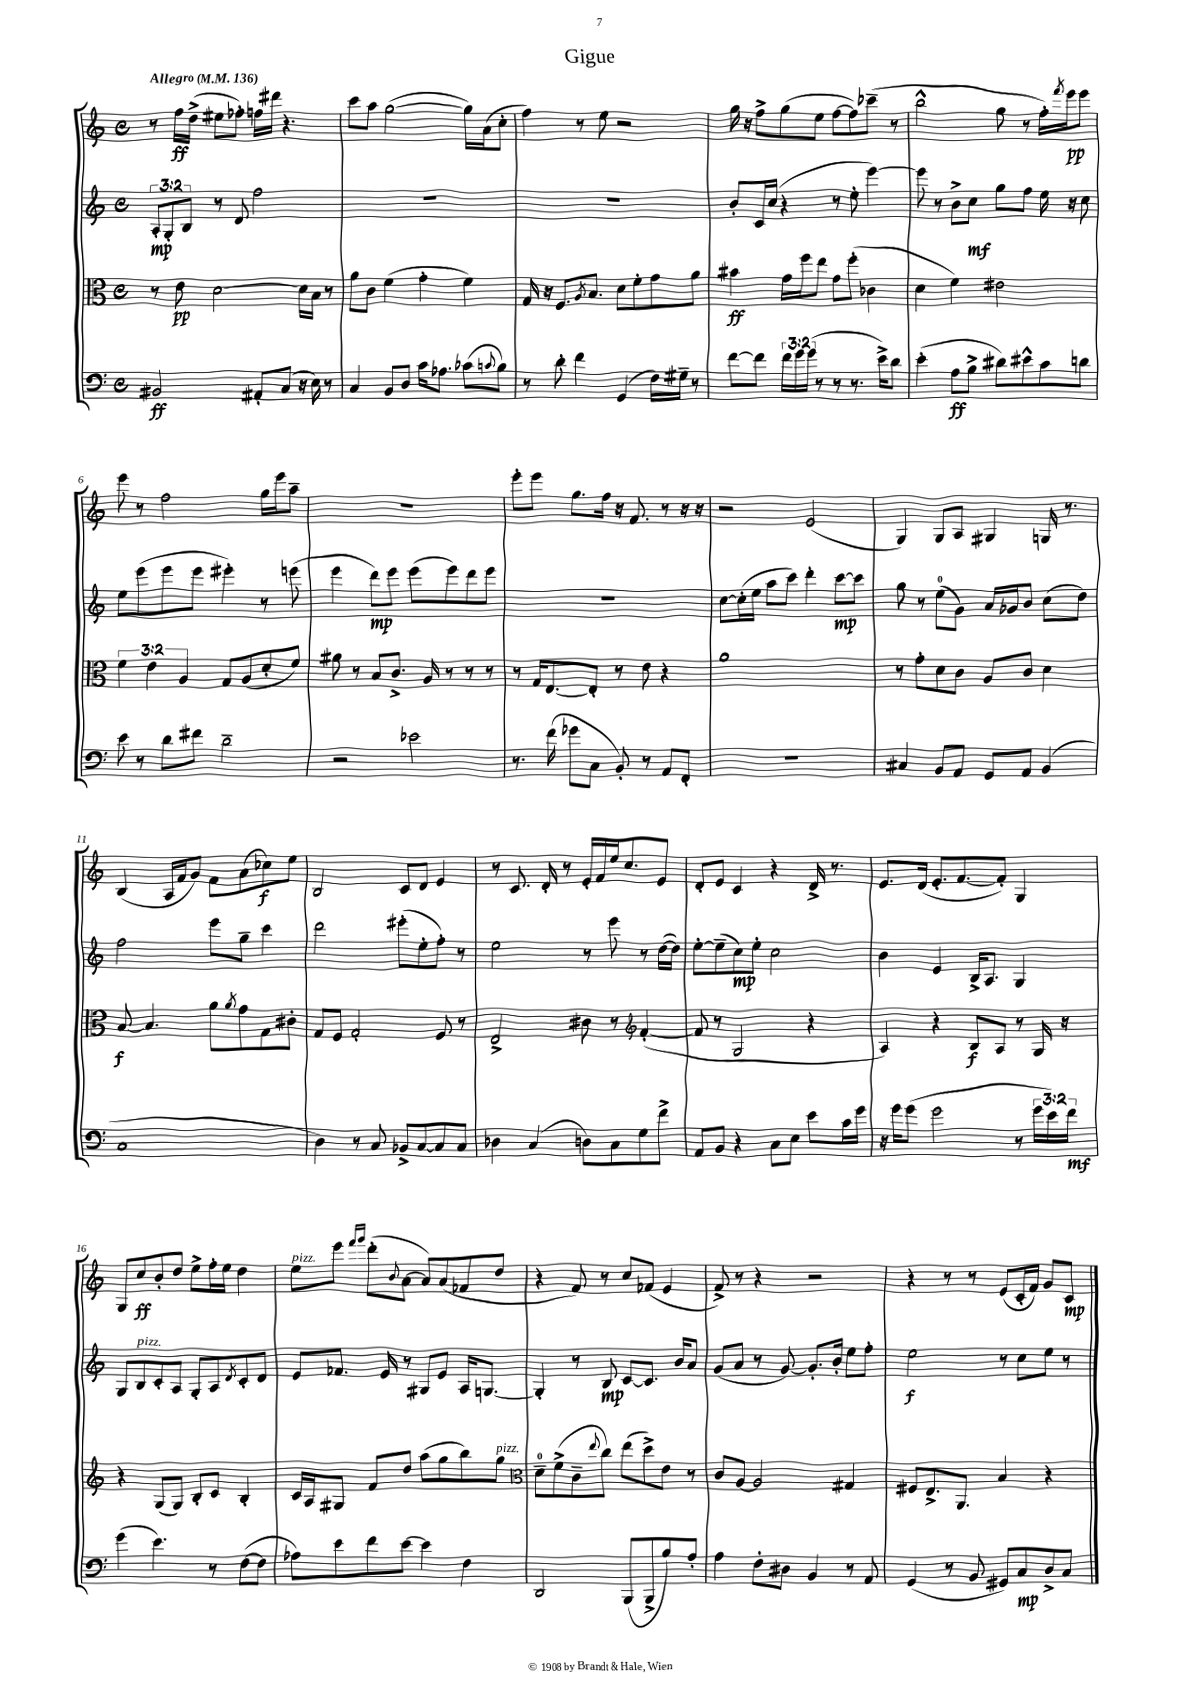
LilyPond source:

\header { title = "Gigue" }
<<
\new StaffGroup <<
\new Staff = "s0" {
    \clef treble \key c \major \defaultTimeSignature \time 4/4 \tempo "Allegro" 4 = 136
    r8 f''16\ff d''16->( eis''8 fes''8-.) f''16 dis'''16 r4. |
    c'''8 a''8 g''2~( g''16) a'16( c''8-. |
    f''4) r8 e''8 r2 |
    g''16 r16 f''8-> g''8( e''8 f''8~ f''8) ces'''8--( r8 |
    b''2-^ g''8 r8 f''16-.) \acciaccatura { f'''8 } e'''16\pp e'''8 |
    e'''8 r8 f''2 g''16 e'''16 a''8-- |
    R1 |
    e'''8-. e'''8 g''8. f''16 r16 f'8. r8 r16 r16 |
    r2 e'2( |
    g4) g8 a8 gis4 g16 r8. |
    b4( a16 f'16 g'8) f'8 a'8( ces''8\f) e''8 |
    b2 c'8 d'8 e'4 |
    r8 c'8. d'16-. r8 e'16-. f'16 e''16 c''8. e'8 |
    d'8-. e'8 c'4 r4 d'16-> r8. |
    e'8. d'16( e'8.-. f'8.~ f'8-.) g4 |
    g8 c''8\ff b'8-. d''8 e''8-> f''16-. e''16 d''4 |
    e''8^\markup { \italic "pizz." } e'''8 \grace { f'''16 g'''16 } d'''8-.( \appoggiatura { b'8 } a'8~ a'8) a'8( fes'8 d''8 |
    r4 f'8) r8 c''8 fes'8( e'4 |
    f'8->) r8 r4 r2 |
    r4 r8 r8 e'8( c'16-. f'16) g'8 c'8\mp \bar "|." |
}
\new Staff = "s1" {
    \clef treble \key c \major \defaultTimeSignature \time 4/4 \override Staff.TupletNumber.text = #tuplet-number::calc-fraction-text
    \tuplet 3/2 { a8-.\mp g8-. b8 } r8 d'8 f''2 |
    R1 |
    R1 |
    b'8-. c'16 c''16( r4 r8 e''8-. e'''4~) |
    e'''8 r8 b'8-> c''8\mf g''8 f''8 e''16 r16 c''8 |
    e''8 e'''8( e'''8 e'''8 eis'''4-.) r8 e'''8( |
    e'''4 d'''8\mp) e'''8 e'''8( e'''8) d'''8 e'''8 |
    R1 |
    c''8~ c''16-.( e''16 a''8 c'''8) d'''4-. c'''8~\mp c'''8 |
    g''8 r8 e''8-0( g'8) a'16 ges'16 b'8 c''8( d''8) |
    f''2 e'''8 g''8-- c'''4 |
    d'''2 eis'''8-.( e''8-. f''8-.) r8 |
    e''2 r8 e'''8 r8 d''16~( d''16) |
    e''8~-. e''8--( c''8\mp) e''8-. c''2 |
    b'4 e'4 b16-> a8. g4 |
    g8 b8^\markup { \italic "pizz." } c'8-. a8 g8-. a8 \acciaccatura { d'8 } c'8-. d'8 |
    e'8 fes'8. e'16 r8 gis8 e'8 a16 g8.~ |
    g4-. r8 b8\mp c'8~ c'8. b'16 a'8 |
    g'8( a'8 r8 g'8~) g'8.-. b'16-. e''8 f''8-. |
    e''2\f r8 c''8 e''8 r8 \bar "|." |
}
\new Staff = "s2" {
    \clef alto \key c \major \defaultTimeSignature \time 4/4 \override Staff.TupletNumber.text = #tuplet-number::calc-fraction-text
    r8 e'8\pp d'2~ d'16 b16 r8 |
    a'8 c'8 f'4( g'4-. f'4) |
    g16 r16 f8. \acciaccatura { a8 } b8. d'8 f'8-. g'8 a'8 |
    bis'4\ff g'16 f''16 e''8 g'8 f''8-.( ces'4 |
    d'4 f'4) eis'2 |
    \tuplet 3/2 { f'4 e'4 a4 } g8 a8( d'8-. f'8) |
    ais'8 r8 b8 c'8.-> a16 r8 r8 r8 |
    r8 g16 e8.~ e8-. r8 e'8 r4 |
    a'1 |
    r8 g'8-. d'8 c'8 a8 c'8 d'4 |
    b8~\f b4. a'8 \acciaccatura { a'8 } g'8 g8 cis'8-. |
    g8 f8 g2-. f8 r8 |
    e2-> cis'8 r8 \clef treble f'4~-.( |
    f'8 r8 g2 r4 |
    a4) r4 b8\f a8 r8 g16 r16 |
    r4 g8( g8) b8-. c'8 b4-. |
    c'16 a16 gis8 f'8 d''8 a''8( g''8 b''8) g''8^\markup { \italic "pizz." } |
    \clef alto d'8-0-- f'8->( c'8-- \appoggiatura { e''8 } c''8) e''8( d''8->) e'8 r8 |
    c'8 a8~ a2 gis4 |
    fis8 e8.-> a,8. b4 r4 \bar "|." |
}
\new Staff = "s3" {
    \clef bass \key c \major \defaultTimeSignature \time 4/4 \override Staff.TupletNumber.text = #tuplet-number::calc-fraction-text
    bis,2\ff ais,8-. c8( r16 e16) r8 |
    c4 b,8 d8 c'16 aes8. ces'8( \appoggiatura { c'8 } b8) |
    r8 d'8-. f'4 g,4( f16) gis16-- r8 |
    f'8~ f'8 \tuplet 3/2 { f'16 g'16 g'16( } r8 r8 r8. e'16->) d'8 |
    e'4-.( a8\ff b8-> dis'8) eis'8-^ c'8 d'8 |
    e'8 r8 d'8 fis'8 d'2-- |
    r2 ees'2 |
    r8. f'16( ges'8 c8 b,8-.) r8 a,8 f,8-. |
    R1 |
    cis4 b,8 a,8 g,8 a,8 b,4( |
    c1 |
    d4) r8 c8 bes,8-> c8~ c8 c8 |
    des4 c4( d8) c8 g8 f'8-> |
    a,8 b,8 r4 c8 e8 e'8 c'16 g'16 |
    r16 g'16 g'8( g'2 r8 \tuplet 3/2 { g'16 e'16) f'16\mf } |
    g'4( e'4.) r8 f8~( f8 |
    aes8) e'8 f'8 e'8~ e'4 f4 |
    d,2 b,,8( b,,8-> b8) a8-. |
    a4 f8-. dis8 b,4 r8 a,8 |
    g,4( r8 b,8 gis,8) c8\mp d8-> c8 \bar "|." |
}
>>
>>
